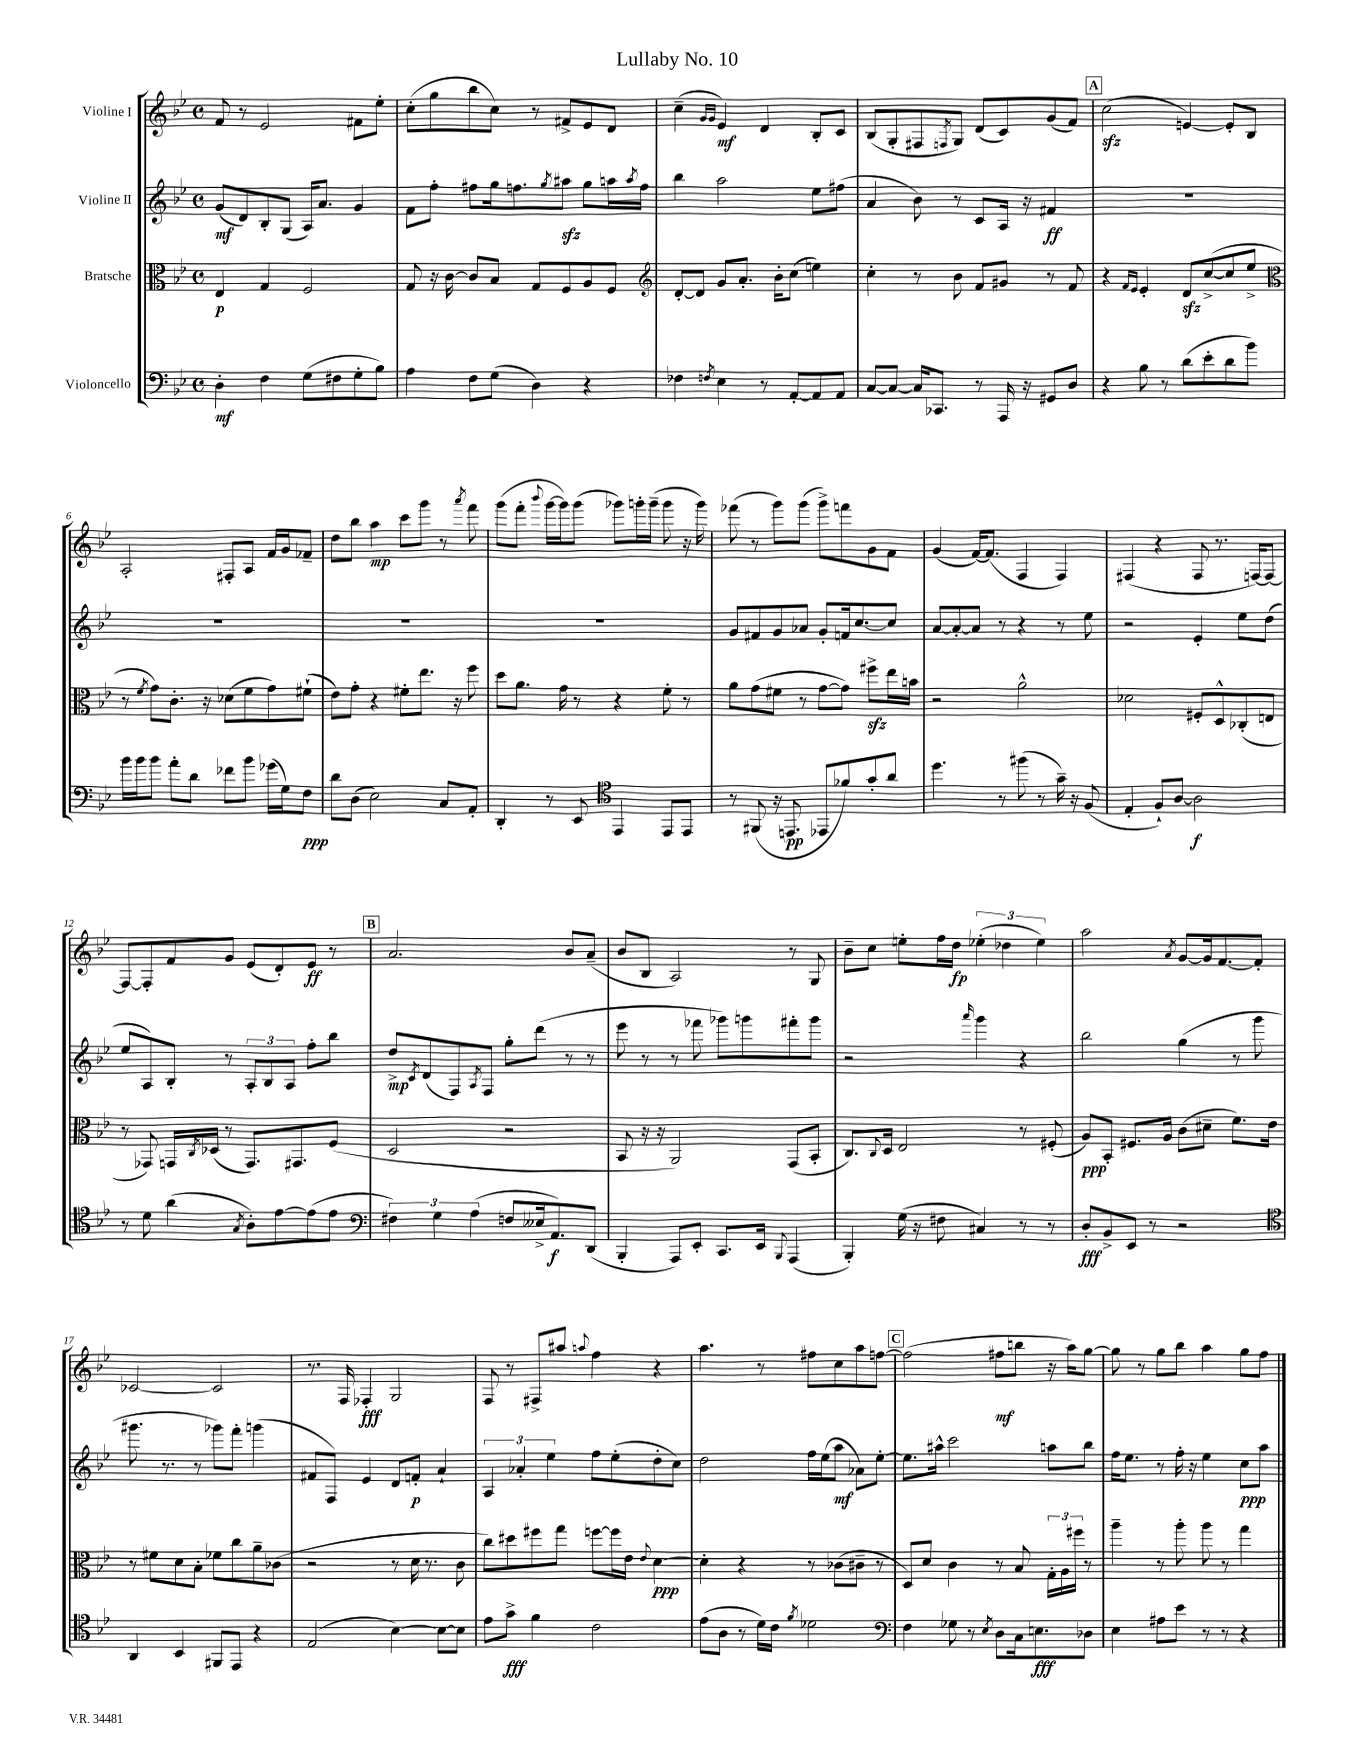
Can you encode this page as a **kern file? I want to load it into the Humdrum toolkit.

**kern	**kern	**kern	**kern
*staff4	*staff3	*staff2	*staff1
*clefF4	*clefC3	*clefG2	*clefG2
*k[b-e-]	*k[b-e-]	*k[b-e-]	*k[b-e-]
*M4/4	*M4/4	*M4/4	*M4/4
*met(c)	*met(c)	*met(c)	*met(c)
4D'	4E-	(8g	8f
.	.	8d)	8r
4F	4G	8B-'	2e-
.	.	(8G	.
(8G	2F	16A)	.
.	.	8.a	.
8F#	.	.	.
8G'	.	4g	8f#
8B-)	.	.	8ee-'
=	=	=	=
4A	8G	8f	(8cc'
.	16r	8ff'	8gg
.	[16c	.	.
8F	8c]	8ff#	8bb-
(8G	8B-	16gg	8cc)
.	.	8.ff	.
4D)	8G	.	8r
.	.	8qgg	.
.	8F	8aa#	8f#^
4r	8A	8gg	8e-
.	8F	16aa	8d
.	.	8qaa	.
.	.	16ff	.
=	=	=	=
*	*clefG2	*	*
4F-	[8d'	4bb-	(4cc~
.	8d]	.	.
.	.	.	16qqg
8qF	.	.	16qqg
4E-	8g	2aa	4e-)
.	8.a'	.	.
8r	.	.	4d
.	16b-'	.	.
[8AA'	(8cc	.	.
8AA]	4ee)	8ee-	8B-'
8AA	.	(8ff#	8c
=	=	=	=
[8C	4cc'	4a	(8B-
8C_	.	.	8G'
16C]	8r	8b-)	8F#
8.CC-	.	.	.
.	.	.	8qF
.	8b-	8r	8G)
8r	8f	8c	(8d
16AAA	8g#	16A	8c)
16r	.	16r	.
8GG#	8r	4f#	(8g
8D	8f	.	8f)
=	=	=	=
4r	4r	1r	(2cc
.	16qqf	.	.
.	16qqe-	.	.
8B-	4e-'	.	.
8r	.	.	.
(8d	8d	.	[4e)
8e-'	([8cc^	.	.
8d	8cc]	.	8e']
8b-)	8ee-^	.	8B-
=	=	=	=
*	*clefC3	*	*
16b-	8r	1r	2A'
16b-	.	.	.
.	8qf	.	.
8b-	8g)	.	.
8a'	8.c'	.	.
8d	.	.	.
.	16r	.	.
8f-	(8d-	.	8F#'
8b-	8f	.	8A
(16g-	8g)	.	16f
16G)	.	.	16g
8F	(8f#`	.	8f-~
=	=	=	=
8d	8e-)	1r	8dd
(8D	8g'	.	8bb-
2E-)	4r	.	4aa
.	8f#'	.	8ccc
.	8.ee-	.	8ggg
8C	.	.	8r
.	16r	.	.
.	.	.	8qaaa
8AA'	8ff	.	8fff
=	=	=	=
4DD'	8dd	1r	(8ggg
.	8.a	.	8fff'
.	.	.	8qqbbb-
8r	.	.	[16ggg
.	16g	.	16ggg])
8EE-	8r	.	(8ggg
*clefC4	*	*	*
4EE-	4r	.	8ggg-)
.	.	.	16ggg'
.	.	.	(16ggg~
8EE-	8f'	.	8ggg
8EE-	8r	.	16r
.	.	.	16ggg)
=	=	=	=
8r	8a	8g	(8fff-
(8FF#	(8g	8f#	8r
16r	8f#	8g	8ggg)
8.EE	.	.	.
.	8r	8a-	(8ggg
8EE-	[8g	8g'	8ggg^)
8f-)	8g])	16f	8fff
.	.	[8.cc	.
8g'	8ff#^	.	8g
8a	16ee-	8cc]	8f
.	16b	.	.
=	=	=	=
4.dd	2r	[8a	(4g
.	.	8a'_	.
.	.	8a]	[16f)
.	.	.	(8.f]
8r	.	8r	.
(8ff#	2a^^	4r	4F
8r	.	.	.
16g~)	.	8r	4F)
16r	.	.	.
(8F	.	8ee-	.
=	=	=	=
4E-'	2d-	2r	(4F#
8F`)	.	.	4r
[8A	.	.	.
2A]	8F#'	4e-'	8F#
.	8D^^	.	8.r
.	(8C-'	8ee-	.
.	.	.	[16F)
.	8E	(8dd	8F_
=	=	=	=
8r	8r	8ee-	8F_
8d	8GG-)	8A)	8F']
(4a	16GG	8B-'	8f
.	8qC	.	.
.	(16D-	.	.
.	8r	8r	8g
8qG	.	.	.
8A')	8.GG)	12A'	(8e-
.	.	12B-	.
[8e-	.	.	8d')
.	.	12A	.
.	8.GG#	.	.
(8e-]	.	8ff'	8e-
8e-	(8F	8bb-	8r
=	=	=	=
*clefF4	*	*	*
6F#)	2D	8dd^	2.a
.	.	8qc	.
.	.	(8d	.
6G	.	.	.
.	.	8F)	.
(6A	.	.	.
.	.	8qA	.
.	.	8F	.
8F	2r	8gg'	.
16E--^	.	(8ddd	.
8.AA)	.	.	.
.	.	8r	8b-
(8DD	.	8r	(8a~
=	=	=	=
4BBB-'	8BB-	8eee-	8b-
.	16r	8r	8B-
.	16r	.	.
8AAA)	2AA)	8r	2A)
8EE-'	.	8fff-	.
8.CC	.	8ggg-)	.
.	.	8ggg	.
16EE-	.	.	.
8qqBBB-	.	.	.
(4AAA	(8GG	8fff#'	8r
.	8BB-'	8ggg	8G
=	=	=	=
4BBB-')	8.C)	2r	8b-~
.	.	.	8cc
.	8qqC	.	.
.	16D	.	.
(16G	2E-	.	8ee'
16r	.	.	.
8F#	.	.	16ff
.	.	.	16dd
.	.	16qqaaa	.
4C#)	.	4ggg	(6ee-'
.	.	.	6dd-
8r	8r	4r	.
.	.	.	6ee-)
8r	(8F#'	.	.
=	=	=	=
8D'	8A)	2bb-	2aa
8BB-^	8BB-'	.	.
8EE-	8.F#	.	.
8r	.	.	.
.	16A	.	.
.	.	.	8qa
2r	(8c	(4gg	[8g
.	8d#~	.	16g]
.	.	.	[8.f
.	8.f)	8r	.
.	.	8ggg	8f']
.	16e-	.	.
=	=	=	=
*clefC4	*	*	*
4AA	8r	8.ggg#	[2c-
.	8f#	.	.
.	.	8.r	.
4BB-	8d	.	.
.	8B-'	8r	.
8FF#	8f-	8ggg-)	2c-]
8EE-	8cc	8fff'	.
4r	8a~	(4ggg	.
.	(8c-	.	.
=	=	=	=
(2E-	2r	8f#	8.r
.	.	8F)	.
.	.	.	16F
.	.	4e-	4F-'
[4B-)	8r	8d	2G
.	16d	8f'	.
.	8.r	.	.
8B-_	.	4a`	.
8B-]	8c	.	.
=	=	=	=
8e-	8cc)	6A	8F
8g^	8dd#	.	8r
.	.	6a-'	.
4f	8ff#	.	8F#^
.	.	6ee-	.
.	8gg	.	8aa#
.	.	.	8qqaa
2c	[8ff	8ff	4ff
.	16ff]	(8ee-'	.
.	16e-	.	.
.	8qqe-	.	.
.	[4d	8dd'	4r
.	.	8cc)	.
=	=	=	=
(8e-	4d']	2dd	4.aa
8A	.	.	.
8r	4r	.	.
16d)	.	.	8r
16c	.	.	.
8qf	.	.	.
2d-	8r	16ff	8ff#
.	.	(16ee-	.
.	(8c-	8aa	8cc
.	8c#~	8a-)	8aa
.	8r	[8ee-'	[8ff
=	=	=	=
*clefF4	*	*	*
4F	8D)	8.ee-]	(2ff]
.	8d	.	.
.	.	16aa#^^	.
8G-	4c	2ccc	.
8r	.	.	.
8qE-	.	.	.
8D	8r	.	8ff#
16C	8B-	.	8bb
8.E	.	.	.
.	24G'	8aa	16r
.	24A	.	.
.	.	.	16aa)
.	24ff#	.	.
8D-	8r	8bb-	[8gg
=	=	=	=
4E-	4aa~	16ff	8gg]
.	.	8.ee-	.
.	.	.	8r
8A#	8r	8r	8gg
8e-	8aa'	16ff'	8bb-
.	.	16r	.
8r	8aa	4ee-	4aa
8r	8r	.	.
4r	4gg	8cc	8gg
.	.	8aa	8ff
==	==	==	==
*-	*-	*-	*-
